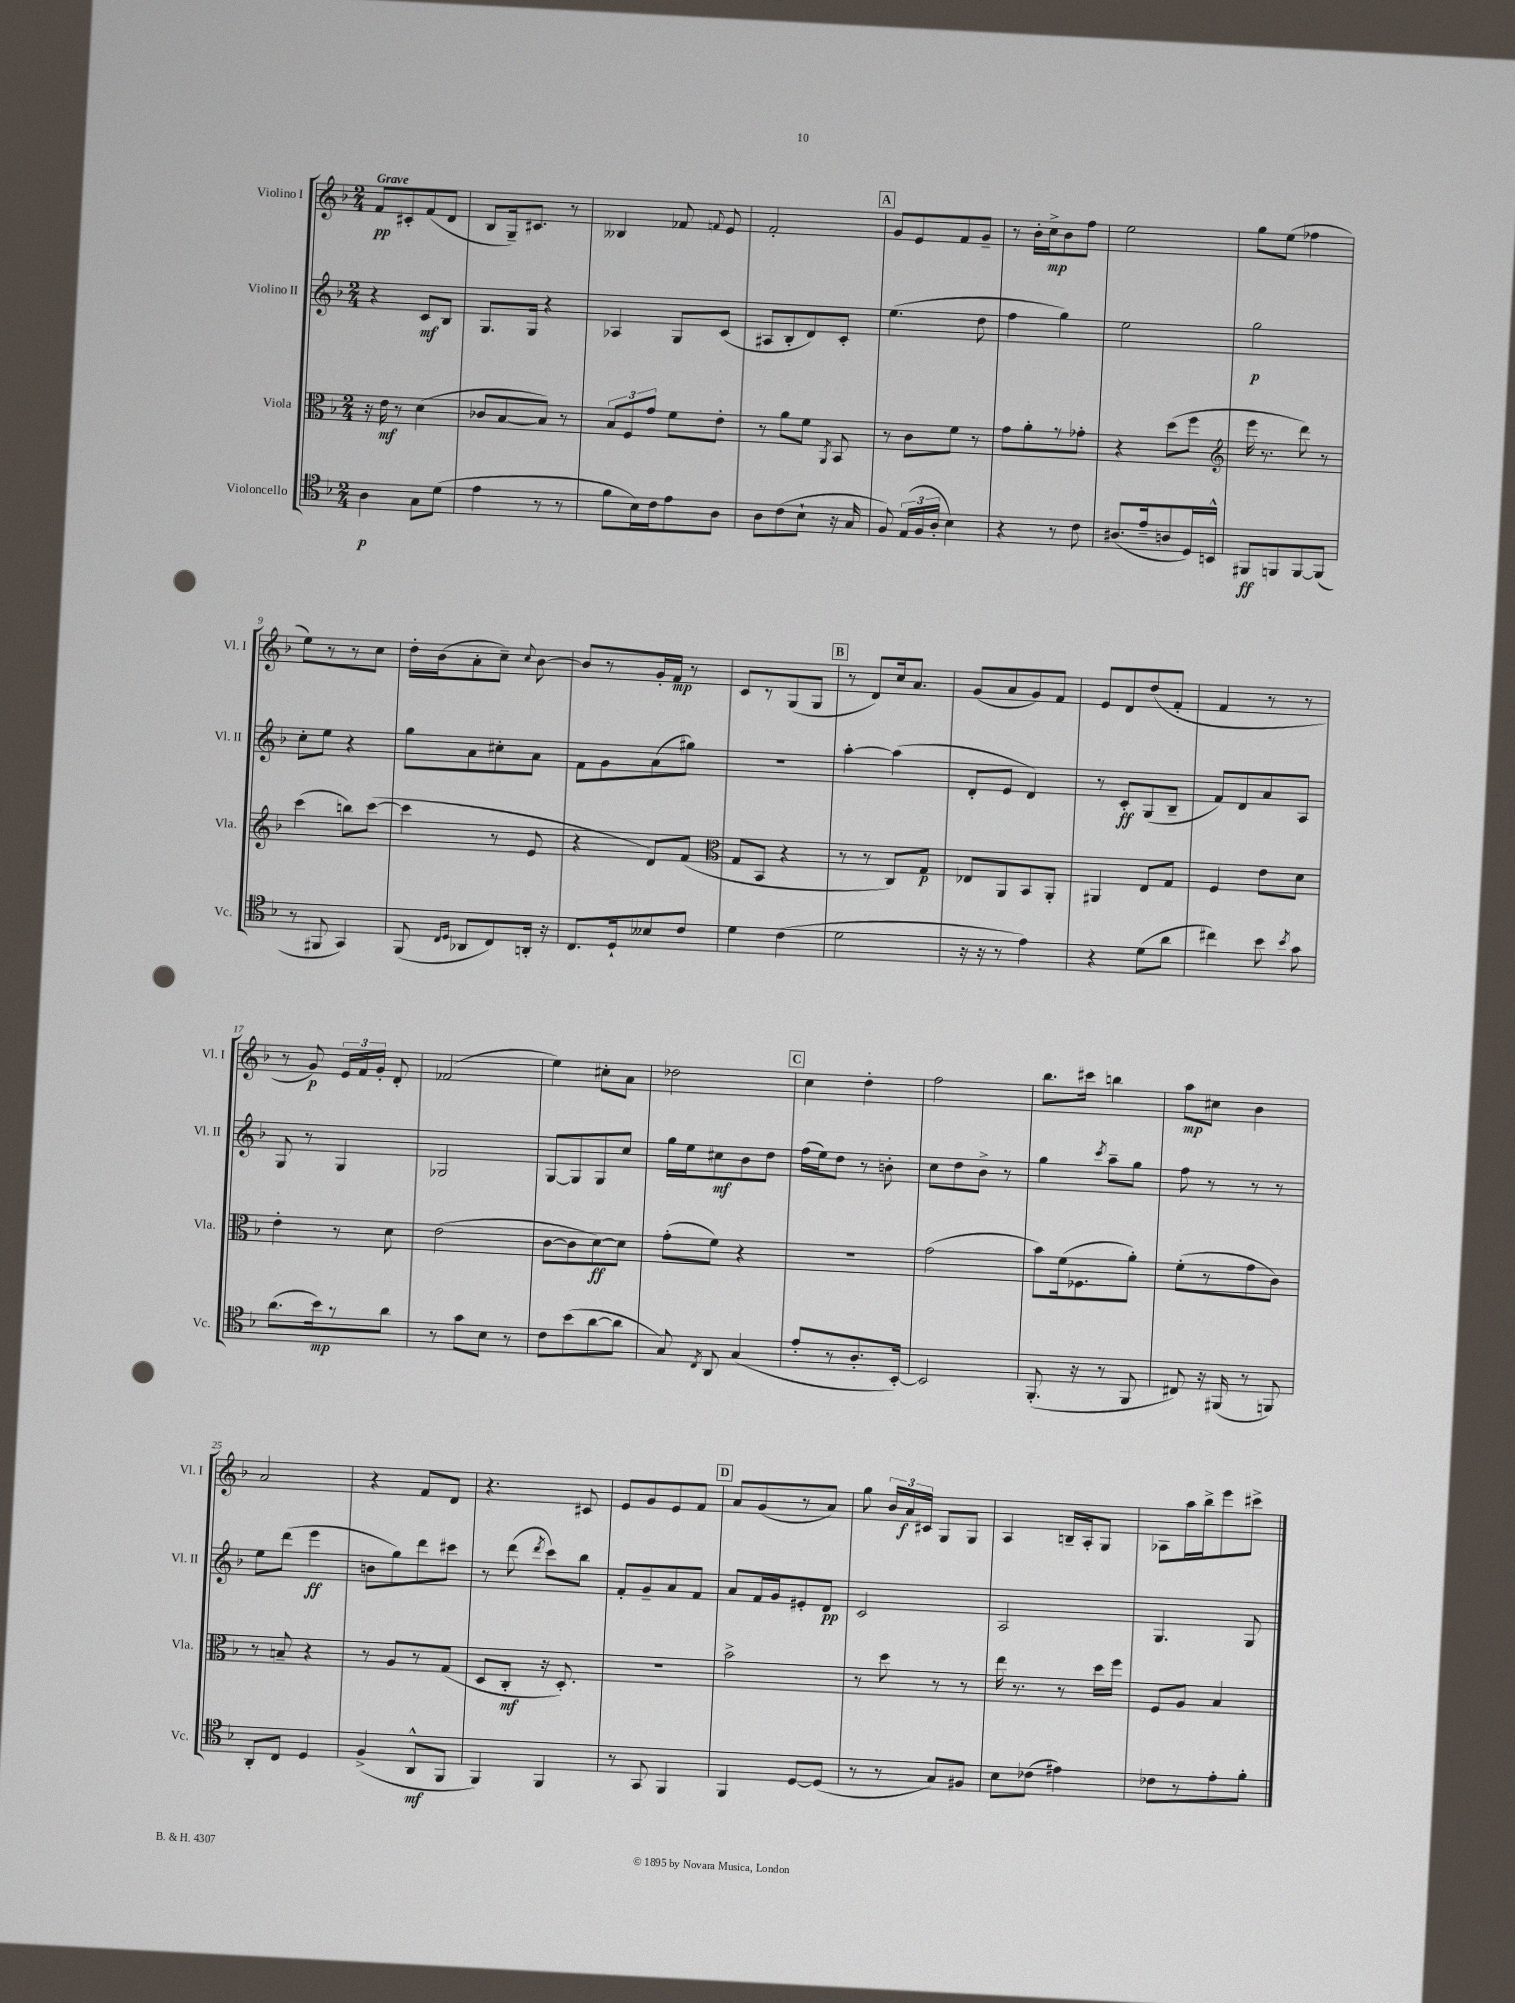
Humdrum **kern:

**kern	**kern	**kern	**kern
*staff4	*staff3	*staff2	*staff1
*clefC4	*clefC3	*clefG2	*clefG2
*k[b-]	*k[b-]	*k[b-]	*k[b-]
*M2/4	*M2/4	*M2/4	*M2/4
4A\	16r	4r	8f/L
.	16e\	.	.
.	8r	.	8c#'/
8G\L	(4d\	8c/L	(8f/
(8d\J	.	8B-/J	8d/J
=	=	=	=
4e\	8c-/L	8.G/L	8B-/L
.	[8B-/	.	16G~/k)
.	.	16G/Jk	8.c#/J
8r	8B-/]J)	4r	.
8r	8r	.	8r
=	=	=	=
8f\L	12B-/L	4A-/	4B--/
.	12F/	.	.
16B-\L)	.	.	.
.	12g/J	.	.
16c\J	.	.	.
8e\	8f\L	8G/L	8f-/
.	.	.	8qqf/
8A\J	8e'\J	(8c/J	8e/
=	=	=	=
8A\L	8r	8A#/L	2f'/
(8c\	8a\L	8B-'/	.
8B-`\J	8f\J	8d/)	.
.	8qAA/	.	.
16r	8BB-/	8c'/J	.
16G/	.	.	.
=	=	=	=
8F/)	8r	(4.ee\	8g/L
(24E/LL	8c\L	.	8e/
24F/	.	.	.
24A'/JJ	.	.	.
4B-\)	8f\J	.	8f/
.	8r	8dd\	8g~/J
=	=	=	=
4r	8g\L	4ff\	8r
.	8a'\	.	16b-'\LL
.	.	.	16cc^\J
8r	8r	4gg\)	8b-\
8c\	8g-'\J	.	8ff\J
=	=	=	=
(8.A#/L	4r	2ee\	2ee\
16e~/k	.	.	.
8A/	(8dd\L	.	.
16D/L)	8ff\J	.	.
16BB^^/JJ	.	.	.
=	=	=	=
*	*clefG2	*	*
8FF#/L	16eee\	2gg\	8gg\L
.	8.r	.	.
8FF/	.	.	(8ee\J
[8FF/	8ddd\)	.	4ff-\
(8FF/]J	8r	.	.
=	=	=	=
8r	(4ccc\	8cc'\L	8ee\L)
8FF#/	.	8ee\J	8r
4GG/)	8bb\L)	4r	8r
.	([8ccc\J	.	8cc\J
=	=	=	=
(8FF/	4ccc\]	8gg\L	16dd'\LL
.	.	.	(16b-\J
16qqC/LL	.	.	.
16qqD/JJ	.	.	.
8AA-/L	.	8a\	8a'\
8C/)	8r	8cc#'\	8cc~\J)
.	.	.	8qqcc/
16AA'/Jk	8e/	8a\J	[8b-\
16r	.	.	.
=	=	=	=
8.C/L	4r	8f\L	8b-/]L
.	.	8g\	8r
16D`/k	.	.	.
8B--/	8d/L)	(8a\	16g'/L
.	.	.	16f/JJ
8c/J	(8f/J	8gg#\J)	8r
=	=	=	=
*	*clefC3	*	*
4d\	8G/L	2r	8c/L
.	8BB-/J	.	8r
(4c\	4r	.	(8G/
.	.	.	8G/J
=	=	=	=
2d\	8r	[4aa'\	8r
.	8r	.	8d/L)
.	8C/L)	(4aa\]	16cc/k
.	.	.	8.a/J
.	8G/J	.	.
=	=	=	=
16r	8E-/L	8d'/L	(8g/L
16r	.	.	.
8r	8AA/	8e/J	8a/
4e\)	8BB-/	4d/)	8g/)
.	8AA'/J	.	8f/J
=	=	=	=
4r	4AA#/	8r	8e/L
.	.	8c'/L	8d/
(8d\L	8E/L	(8G/	(8dd/
8a\J	8G/J	8B-~/J	8f'/J
=	=	=	=
4cc#\)	4F/	8f/L)	4f/
.	.	8d/	.
8b-\	8e\L	8a/	8r
8qb-/	.	.	.
8g\	8d\J	8A/J	8r
=	=	=	=
(8.a\L	4e'\	8G/	8r
.	.	8r	8g/)
16b-\k)	.	.	.
8r	8r	4G/	24e/LL
.	.	.	24f/
.	.	.	24g'/JJ
8a\J	8d\	.	8d'/
=	=	=	=
8r	(2e\	2G-/	(2f-/
8g\L	.	.	.
8B-\J	.	.	.
8r	.	.	.
=	=	=	=
8c\L	[8c\L	[8G/L	4ee\)
(8b-\	8c\]	8G/]	.
[8a\	[8d\)	8G/	8cc#'\L
8a\]J	8d\]J	8cc/J	8a\J
=	=	=	=
8G/)	(8g'\L	16gg\LL	2dd-\
.	.	16ee\J	.
8qC/	.	.	.
8AA/	8f\J)	8cc#\	.
(4G/	4r	8b-\	.
.	.	8dd\J	.
=	=	=	=
8e'/L	2r	(16ff\LL	4cc\
.	.	16ee\J)	.
8r	.	8dd\J	.
8.A'/	.	8r	4dd'\
.	.	8b'\	.
[16BB-'/Jk)	.	.	.
=	=	=	=
2BB-/]	(2g\	8cc\L	2ff\
.	.	8dd\	.
.	.	8b-^\J	.
.	.	8r	.
=	=	=	=
(8.FF'/	8b-\L)	4gg\	8.bb-\L
.	(16f\k	.	.
16r	8.F-\	.	16ccc#\Jk
.	.	8qccc/	.
8r	.	8aa~\L	4bb\
8FF/	8a'\J)	8gg\J	.
=	=	=	=
8C#/)	(8f'\L	8ff\	8aa\L
16r	8r	8r	8cc#\J
(16FF#/	.	.	.
8r	8g\	8r	4b-\
8FF/)	8c\J)	8r	.
=	=	=	=
8AA'/L	8r	8ee\L	2a/
8C/J	8B~/	(8ddd\J	.
4D/	4r	4eee\	.
=	=	=	=
(4F^/	8r	8b\L	4r
.	8A/L	8gg\)	.
8AA^^/L	8r	8ddd\	8f/L
8FF/J	(8G/J	8ccc#\J	8d/J
=	=	=	=
4FF/)	8D/L	8r	4.r
.	8C'/J	(8ddd\	.
.	.	8qddd/	.
4FF/	16r	8ccc\L)	.
.	8.D'/)	.	.
.	.	8bb-\J	8c#/
=	=	=	=
8r	2r	8f'/L	8e/L
8GG/	.	8g~/	8g/
4FF/	.	8a/	8e/
.	.	8f/J	8f/J
=	=	=	=
4FF/	2b-^\	8a/L	8a/L
.	.	16f/L	(8g/
.	.	16g/J	.
[8D/L	.	8e#'/	8r
(8D/]J	.	8d/J	8a/J)
=	=	=	=
8r	8r	2c/	8gg\
8r	8dd\	.	24b-/LL
.	.	.	24a/
.	.	.	24c#/JJ
8G/L)	8r	.	8G/L
8F#/J	8r	.	8G/J
=	=	=	=
8B-\L	16ee\	2A/	4A/
.	8.r	.	.
(8c-\J	.	.	.
4e#\)	8r	.	16B~/LL
.	.	.	16A'/J
.	16dd\LL	.	8G/J
.	16ff\JJ	.	.
=	=	=	=
8c-\L	8F/L	4.G/	8A-\L
8r	8A/J	.	16aa\L
.	.	.	16bb-^\J
8e'\	4B-/	.	8eee\
8f'\J	.	8G/	8ccc#^\J
==	==	==	==
*-	*-	*-	*-
